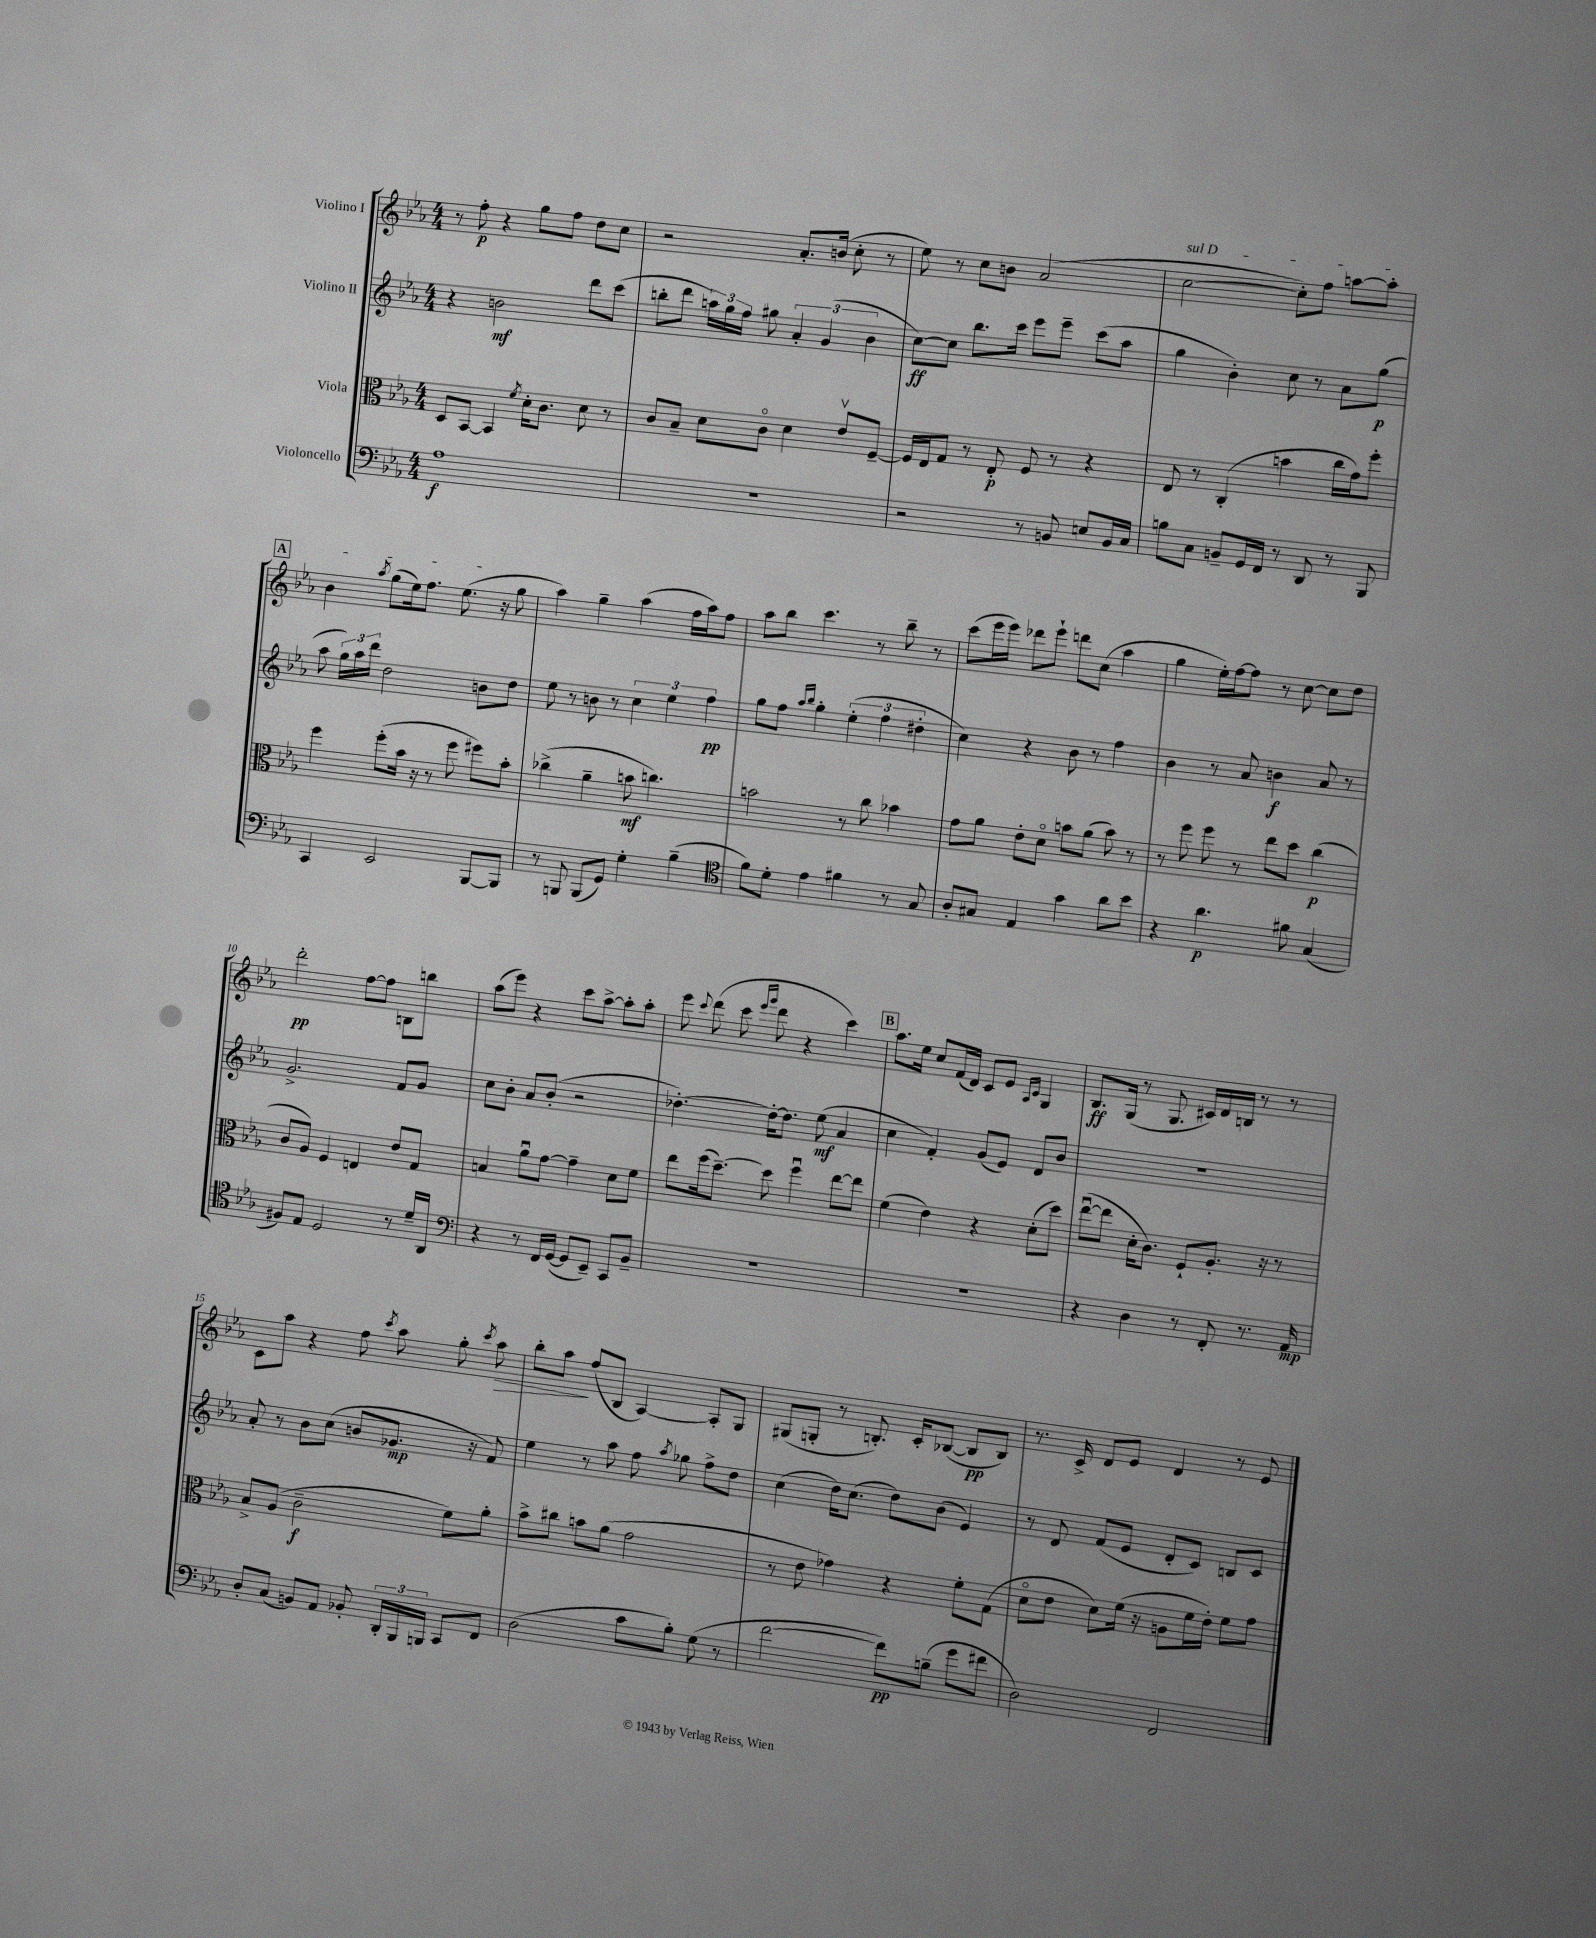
<<
\new StaffGroup <<
\new Staff = "s0" \with { instrumentName = "Violino I" } {
    \clef treble \key ees \major \numericTimeSignature \time 4/4
    \autoBeamOff r8 f''8-.\p r4 g''8[ f''8] d''8[ c''8] |
    r2 aes'8.[-. b'16]( c''8-. r8 |
    ees''8) r8 c''8[ b'8] aes'2( |
    \once \override TextSpanner.bound-details.left.text = \markup { \italic "sul D" } c''2~\startTextSpan c''8[-.) f''8] a''8[~ a''8]-. |
    \mark \markup { \box "A" } bes'4 \acciaccatura { aes''8 } g''8[( ees''16) f''8.] ees''8.\stopTextSpan( r16 g''8 |
    aes''4) g''4-- aes''4( f''16[ aes''16) f''8] |
    aes''8[ bes''8] c'''4. r8 bes''8-- r8 |
    c'''8[( ees'''16 ees'''16]) des'''8[ ees'''8]-! d'''8[ c''8]( aes''4 |
    g''4 ees''16[-.) f''16~ f''8] r8 c''8~ c''8[ d''8] |
    d'''2-.\pp f''8[~ f''8] b8[ b''8] |
    aes''8[( ees'''8]) r4 c'''8[ aes''8]~-> aes''8[-. aes''8]-. |
    ees'''8 \appoggiatura { c'''8 } d'''8( c'''8 \grace { ees'''16[ g'''16] } d'''8 r4 c'''4) |
    \mark \markup { \box "B" } aes''8.[ ees''16] c''8[ f'16( d'16]) c'8[ ees'8] \grace { aes16[ c'16] } g4 |
    bes8.[\ff g16]( r8 g8. cis'16[) d'16 b16] r8 r8 |
    c'8[ aes''8] r4 f''8 \acciaccatura { c'''8 } aes''8 g''8-. \acciaccatura { c'''8 } aes''8\> |
    bes''8[-. aes''8]\! f''8[( bes8] aes4~) aes8[-. g8] |
    gis8[( g8]-. r8 b8.-.) c'16[-. bes8]~( bes8[\pp bes8]) |
    r8. c'16-> d'8[ ees'8] d'4 r8 ees'8 \bar "|." |
}
\new Staff = "s1" \with { instrumentName = "Violino II" } {
    \clef treble \key ees \major \numericTimeSignature \time 4/4
    \autoBeamOff r4 b'2\mf d'''8[ c'''8]( |
    b''8[-. d'''8] \tuplet 3/2 { a''16[) g''16 f''16] } gis''8 \tuplet 3/2 { aes'4-. g'4( bes'4 } |
    c''8[~\ff) c''8] bes''8.[ c'''16] ees'''8[ ees'''8]-- c'''8[( aes''8] |
    g''4 bes'4-.) c''8 r8 aes'8[ g''8]\p( |
    \mark \markup { \box "A" } aes''8 \tuplet 3/2 { g''16[) aes''16 d'''16] } d''2 b'8[ d''8] |
    ees''8 r8 b'8 r8 \tuplet 3/2 { c''4 ees''4 f''4\pp } |
    g''8[ f''8] \grace { aes''16[ bes''16] } g''4-. \tuplet 3/2 { ees''4-.( f''4 dis''4-. } |
    c''4) r4 bes'8 r8 f''4 |
    bes'4 r8 aes'8 b'4\f aes'8 r8 |
    g'2.-> f'8[ g'8] |
    c''8[ bes'8]-. aes'8[ bes'8]-.( r2 |
    des''4.~-.) des''16[~-. des''8.] ees''8\mf( aes'4 |
    \mark \markup { \box "B" } c''4 f'4-.) g'8[( ees'8]) d'8[ bes'8] |
    R1 |
    aes'8-. r8 bes'8[ c''8]( b'8[ ges'8.]\mp r16 f'8) |
    ees''4 r8 aes''8 f''8 \acciaccatura { aes''8 } ges''8 f''8[-> d''8] |
    c''4( d''16[) c''8.]( d''8[) bes'8]( ees'4) |
    r8 d'8 f'8[( ees'8] d'8[-. c'8]) b8[ c'8] \bar "|." |
}
\new Staff = "s2" \with { instrumentName = "Viola" } {
    \clef alto \key ees \major \numericTimeSignature \time 4/4
    \autoBeamOff d8[ bes,8]~ bes,4 \acciaccatura { f'8 } d'16[-. c'8.] d'8 r8 |
    c'8[ bes8]-- d'8[ c'8]\flageolet d'4 ees'8[\upbow f8]~-- |
    f16[ ees16 g8] r8 ees8-.\p f8 r8 r4 |
    ees8 r8 c4-.( b'4 c''16[ g'16) f''8]-. |
    \mark \markup { \box "A" } f''4 f''8[-.( bes'16] r16 r8 f''8 fis''8[) bes'8]-. |
    ces''4->( aes'4-- b'8\mf c''4.) |
    b'2 r8 c''8 bes'4 |
    g'8[ aes'8] ees'8[-. d'8]\flageolet b'8[ aes'8]( b'8) r8 |
    r8 f''8 f''8 r8 ees''8[ d''8] c''4\p( |
    c'8[ aes8]) f4 e4 ees'8[ g8] |
    b4 aes'8[\downbow g'8]~ g'4-- d'8[ f'8] |
    ees''8[ f''16( d''8.]~--) d''8 f''4\downbow ees''8[~ ees''8] |
    \mark \markup { \box "B" } f'4( ees'4) r4 d'8[-.( d''8]) |
    ees''8[~\downbow( ees''8] d'16[-. c'8.]) f8[-! aes8.]-. r16 r8 |
    bes8[-> aes8]( c'2--\f f'8[) aes'8]-. |
    bes'8[-> cis''8] b'8[ aes'8]( g'2 |
    r8 ees'8 ges'4) r4 f'8[-. g8]( |
    d'8[\flageolet ees'8] d'8[) f'16]( r16 a8[ f'16 ees'16]-.) f'8[ g'8] \bar "|." |
}
\new Staff = "s3" \with { instrumentName = "Violoncello" } {
    \clef bass \key ees \major \numericTimeSignature \time 4/4
    \autoBeamOff aes1\f |
    R1 |
    r2 r8 b,8 e8[ b,16 c16] |
    b8[ c8] b,8[-- g,16 f,16] r8 d,8 r8 bes,,8 |
    \mark \markup { \box "A" } c,4 ees,2 bes,,8[~ bes,,8] |
    r8 b,,8 b,,8[( g,8]) g4-. bes4--( |
    \clef tenor f'8[) d'8]-. ees'4 fis'4 r8 g8 |
    aes8[-. gis8] ees4 g'4 aes'8[ bes'8] |
    r4 aes'4.\p fis'8 g4( |
    fis8[) ees8] d2 r8 d'16[-- aes,16] |
    \clef bass r4 r8 f,16[ g,16]~( g,8[ ees,8]--) c,8[ bes,8]-- |
    R1 |
    \mark \markup { \box "B" } r1 |
    r4 d4 r8 f,8-. r8. aes,16\mp |
    d8[-. c8]( b,8[) aes,8] bes,8-. \tuplet 3/2 { d,16[-. bes,,16 b,,16] } c,8[ f,8] |
    d2( c'8[ bes8]-.) g8( r8 |
    f'2~ f'8[\pp) b8]--( g'8[ fis'8] |
    d2) f,2 \bar "|." |
}
>>
>>
